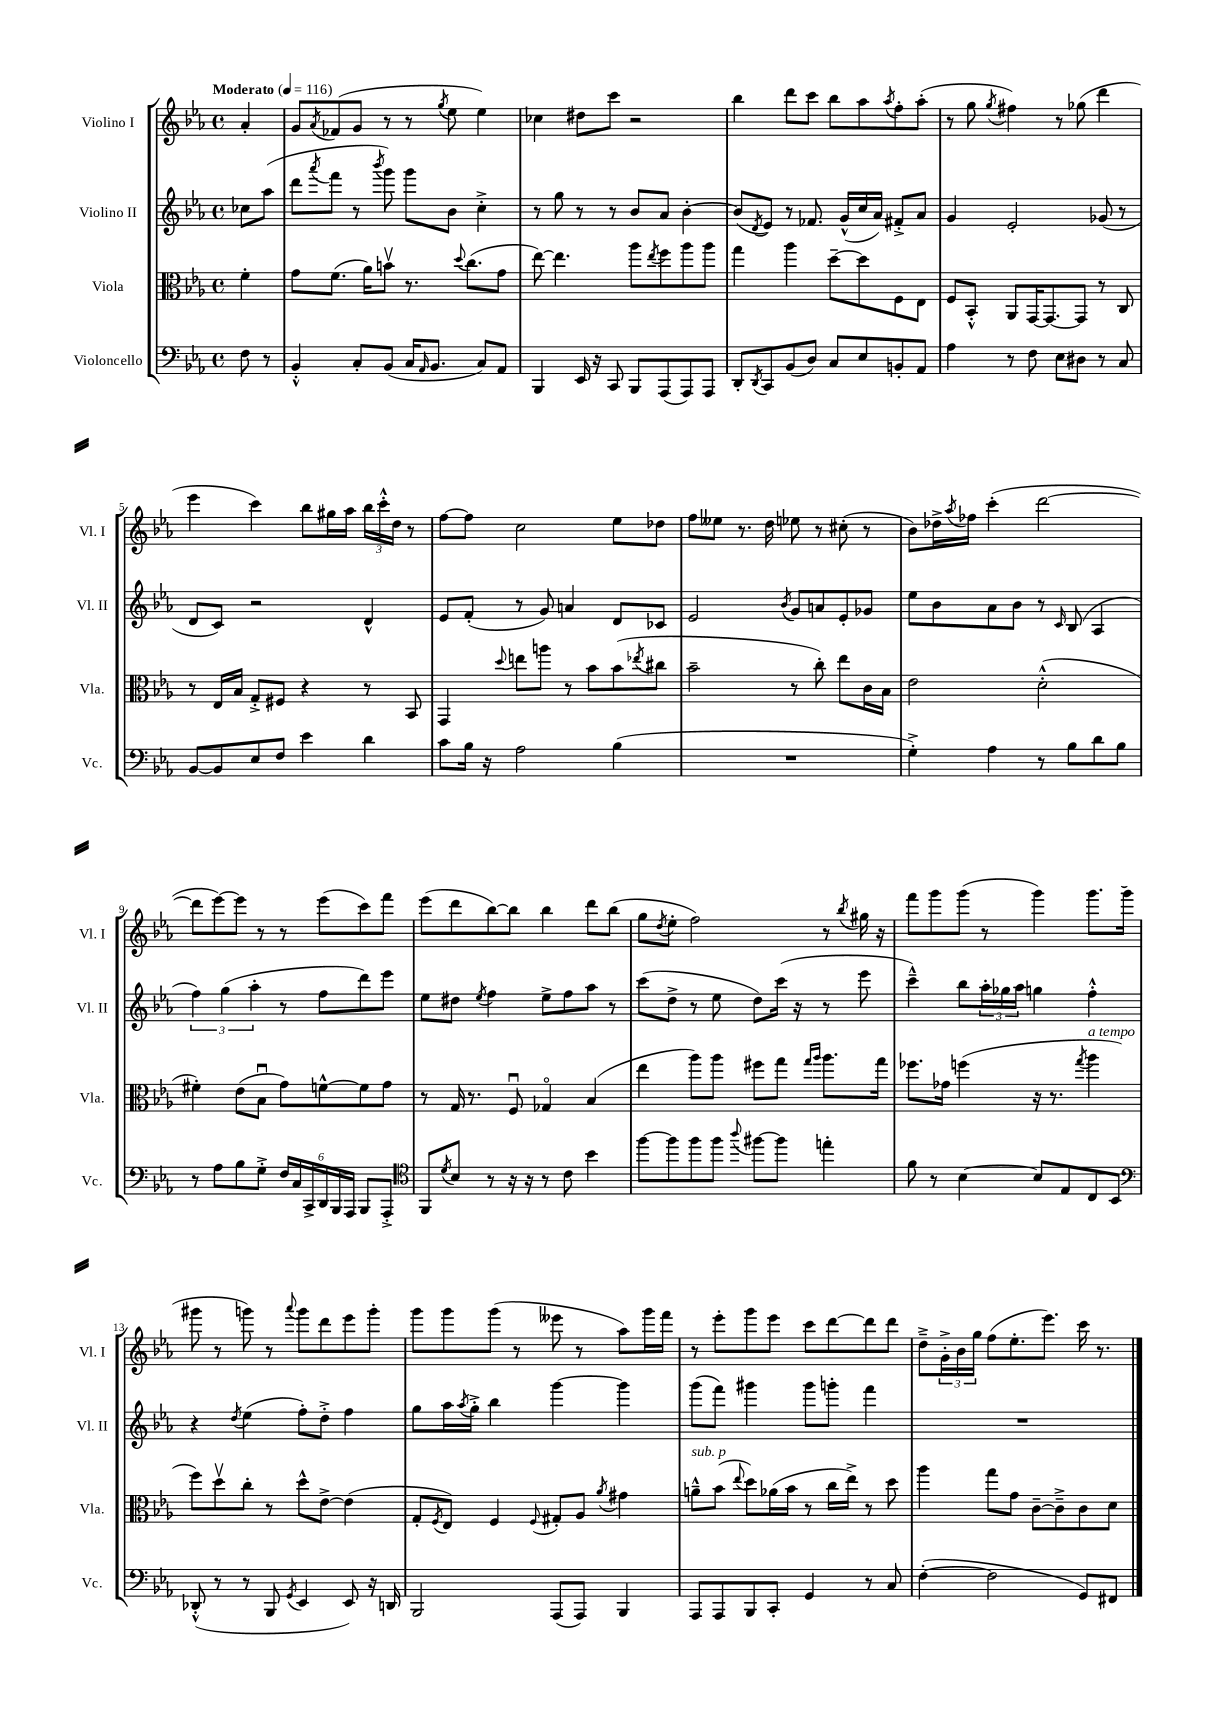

**kern	**kern	**kern	**kern
*part4	*part3	*part2	*part1
*staff4	*staff3	*staff2	*staff1
*I"Violoncello	*I"Viola	*I"Violino II	*I"Violino I
*I'Vc.	*I'Vla.	*I'Vl. II	*I'Vl. I
*clefF4	*clefC3	*clefG2	*clefG2
*k[b-e-a-]	*k[b-e-a-]	*k[b-e-a-]	*k[b-e-a-]
*M4/4	*M4/4	*M4/4	*M4/4
*met(c)	*met(c)	*met(c)	*met(c)
*MM116	*MM116	*MM116	*MM116
=	=	=	=
!	!	!	!LO:TX:a:B:t=Moderato
8F\	4f'\	8cc-X\L	4a-'/
8r	.	(8aa-\J	.
=1	=1	=1	=1
4BB-'^^/	8g\L	8ddd\L	8g/L
.	.	8qaaa-/	8qa-/
.	(8.f\J	8fff\J	(8f-X/
8C'/L	.	8r	8g/J
.	16a-\KL)	.	.
.	.	8qbbb-/	.
(8BB-/J	8bnv\J	8ggg\)	8r
16C/KL	8.r	8ggg\L	8r
16qqAA-/	.	.	.
8.BB-/J	.	.	.
.	.	.	8qgg/
.	.	8b-\J	8ee-\
.	8qqdd/	.	.
.	(8.cc\L	.	.
8C/L)	.	4cc'^\	4ee-\)
8AA-/J	8g\J	.	.
=2	=2	=2	=2
4BBB-/	[8ee-\)	8r	4cc-X\
.	4.ee-\]	8gg\	.
16EE-/	.	8r	8dd#X\L
16r	.	.	.
8CC/	.	8r	8ccc\J
8BBB-/L	8aa-\L	8b-/L	2r
.	8qee-/	.	.
(8AAA-/	8ff\	8a-/J	.
8AAA-/)	8aa-\	[4b-'\	.
8AAA-/J	8aa-\J	.	.
=3	=3	=3	=3
8DD'/L	4gg\	(8b-/L]	4bb-\
8qDD/	.	8qd/	.
8CC/	.	8e-/J)	.
(8BB-/	4aa-\	8r	8ddd\L
8D/J)	.	8.f-X/	8ccc\J
8C/L	[8dd~\L	.	8bb-\L
.	.	(16g^^/LL	.
8E-/	8dd\]	16cc/	8aa-\
.	.	16a-/JJ)	.
.	.	.	8qaa-/
8BBn'/	8F\	8f#X'^/L	8ff'\
8AA-/J	8E-\J	8a-/J	(8aa-'\J
=4	=4	=4	=4
4A-\	8F/L	4g/	8r
.	8BB-'^^/J	.	8gg\
.	.	.	8qgg/
8r	8AA-/L	2e-'/	4ff#X\)
8F\	[16GG/K	.	.
.	8.GG/_	.	.
8E-\L	.	.	8r
8D#X\J	8GG/J]	.	(8gg-X\
8r	8r	(8g-X/	4ddd\
8C/	8C/	8r	.
!!LO:LB:g=z
=5	=5	=5	=5
[8BB-/L	8r	8d/L	4eee-\
8BB-/]	16E-/LL	8c/J)	.
.	16B-/JJ	.	.
8E-/	8G'^/L	2r	4ccc\)
8F/J	8F#X/J	.	.
4e-\	4r	.	8bb-\L
.	.	.	16gg#X\L
.	.	.	16aa-\JJ
4d\	8r	4d^^/	24bb-\LL
.	.	.	24ccc'^^\
.	.	.	24dd\JJ
.	8BB-/	.	8r
=6	=6	=6	=6
8c\L	4GG/	8e-/L	[8ff\L
16B-\Jk	.	(8f'/J	8ff\J]
16r	.	.	.
.	8qqdd/	.	.
2A-\	8een\L	8r	2cc\
.	8aan\J	8g/)	.
.	8r	4an/	.
.	8b-\L	.	.
(4B-\	(8b-\	8d/L	8ee-\L
.	8qee-X/	.	.
.	8cc#X\J	8c-X/J	8dd-X\J
=7	=7	=7	=7
1r	2b-~\	2e-/	8ff\L
.	.	.	8ee--X\J
.	.	.	8.r
.	.	.	16dd\
.	.	8qb-/	.
.	8r	8g/L	8ee-X\
.	8cc'\)	8an/	8r
.	8ee-\L	8e-'/	(8cc#X'\
.	16c\L	8g-X/J	8r
.	16B-\JJ	.	.
=8	=8	=8	=8
4G'^\)	2e-\	8ee-\L	8b-\L)
.	.	8b-\	16dd-X^\L
.	.	.	8qaa-/
.	.	.	16ff-X\JJ
4A-\	.	8a-\	(4ccc'\
.	.	8b-\J	.
8r	(2d'^^\	8r	[2ddd\
.	.	16qqc/	.
8B-\L	.	(8B-/	.
8d\	.	4A-/	.
8B-\J	.	.	.
!!LO:LB:g=z
=9	=9	=9	=9
8r	4f#X'\)	6ff\)	8ddd\L]
8A-\L	.	.	[8eee-\)
.	.	(6gg\	.
8B-\	(8e-\L	.	8eee-\J]
.	.	6aa-'\	.
8G'^\J	8B-u\J	.	8r
24F/LL	8g\L)	8r	8r
24C/	.	.	.
24CC^/	.	.	.
24DD/	[8fn^^\	8ff\L	(8eee-\L
24BBB-/	.	.	.
24AAA-/JJ	.	.	.
8BBB-/L	8f\]	8ddd\)	8ccc\)
8AAA-'^/J	8g\J	8eee-\J	8fff\J
=10	=10	=10	=10
*clefC4	*	*	*
8FF/L	8r	8ee-\L	(8eee-\L
8qd/	.	.	.
8B-/J	16G/	8dd#X\J	8ddd\
.	8.r	.	.
.	.	8qee-/	.
8r	.	4ff\	[8bb-\)
16r	8Fu/	.	8bb-\J]
16r	.	.	.
8r	4G-X/	8ee-^\L	4bb-\
8c\	.	8ff\	.
4b-\	(4B-/	8aa-\J	8ddd\L
.	.	8r	(8bb-\J
=11	=11	=11	=11
[8ff\L	4ee-\	(8ccc\L	8gg\L
.	.	.	8qdd/
8ff\]	.	8dd^\J	8ee-'\J
8ff\	8aa-\L)	8r	2ff\)
8ff\J	8aa-\J	8ee-\	.
8qqaa-/	.	.	.
[8ff#X\L	8ff#X\L	8dd\L)	.
8ff#\J]	8gg\J	(16ccc\Jk	.
.	.	16r	.
.	16qqgg/LL	.	.
.	16qqaa-/JJ	.	.
4een'\	8.aa-\L	8r	8r
.	.	.	8qbb-/
.	.	8eee-\	16gg#X\
.	16gg\Jk	.	16r
=12	=12	=12	=12
8f\	8.ff-X\L	4ccc~^^\)	8fff\L
8r	.	.	8ggg\
.	16g-X\Jk	.	.
[4B-\	(4ffn\	8bb-\L	(8ggg\J
.	.	24aa-'\L	8r
.	.	24gg-X\	.
.	.	24aa-\JJ	.
8B-/L]	16r	4ggn\	4ggg\)
.	8.r	.	.
8E-/	.	.	.
.	8qgg/	.	.
!	!LO:TX:a:i:t=a tempo	!	!
8C/	4aa-\	4ff'^^\	8.ggg\L
8BB-/J	.	.	.
.	.	.	(16ggg\Jk
!!LO:LB:g=z
=13	=13	=13	=13
*clefF4	*	*	*
(8DD-X'^^/	8ff\L)	4r	8ggg#X\
8r	8ddv\	.	8r
.	.	8qdd/	.
8r	8cc'\J	(4ee-\	8gggn\)
8BBB-/	8r	.	8r
8qGG/	.	.	8qqaaa-/
4EE-/	8dd^^\L	8ff'\L)	8ggg\L
.	[8e-^\J	8dd'^\J	8ddd\
8EE-/)	(4e-\]	4ff\	8eee-\
16r	.	.	8ggg'\J
16DDn/	.	.	.
=14	=14	=14	=14
2BBB-/	8G'/L	8gg\L	8ggg\L
.	8qF/	.	.
.	8E-/J)	16aa-\L	8ggg\
.	.	8qaa-/	.
.	.	16gg'^\JJ	.
.	4F/	4bb-\	(8ggg\J
.	.	.	8r
.	8qqF/	.	.
(8AAA-/L	8G#X'/L	[4ggg\	8eee--X\
8AAA-/J)	8A-/J	.	8r
.	8qa-/	.	.
4BBB-/	4g#X\	4ggg\]	8aa-\L)
.	.	.	16ggg\L
.	.	.	16fff\JJ
=15	=15	=15	=15
!	!LO:TX:a:i:t=sub. p	!	!
8AAA-/L	8an~^^\L	(8ggg\L	8r
8AAA-/	(8b-\J	8fff\J)	8eee-'\L
.	8qqee-/	.	.
8BBB-/	8dd\L)	4ggg#X\	8ggg\
8CC'/J	(16a-X\L	.	8eee-\J
.	16b-\JJ	.	.
4GG/	8r	8ggg#\L	8ccc\L
.	16cc\LL	8gggn'\J	[8ddd\
.	16ee-^\JJ)	.	.
8r	8r	4fff\	8ddd\]
8C/	8dd\	.	8ddd\J
=16	=16	=16	=16
([4F'\	4aa-\	1r	8dd~^\L
.	.	.	24g'^\L
.	.	.	24b-\
.	.	.	24gg\JJ
2F\]	8gg\L	.	(8ff\L
.	8g\J	.	8.ee-'\
.	[8c~\L	.	.
.	.	.	8.eee-\J)
.	8c~^\]	.	.
8GG/L)	8c\	.	16ccc\
.	.	.	8.r
8FF#X/J	8d\J	.	.
==	==	==	==
*-	*-	*-	*-
